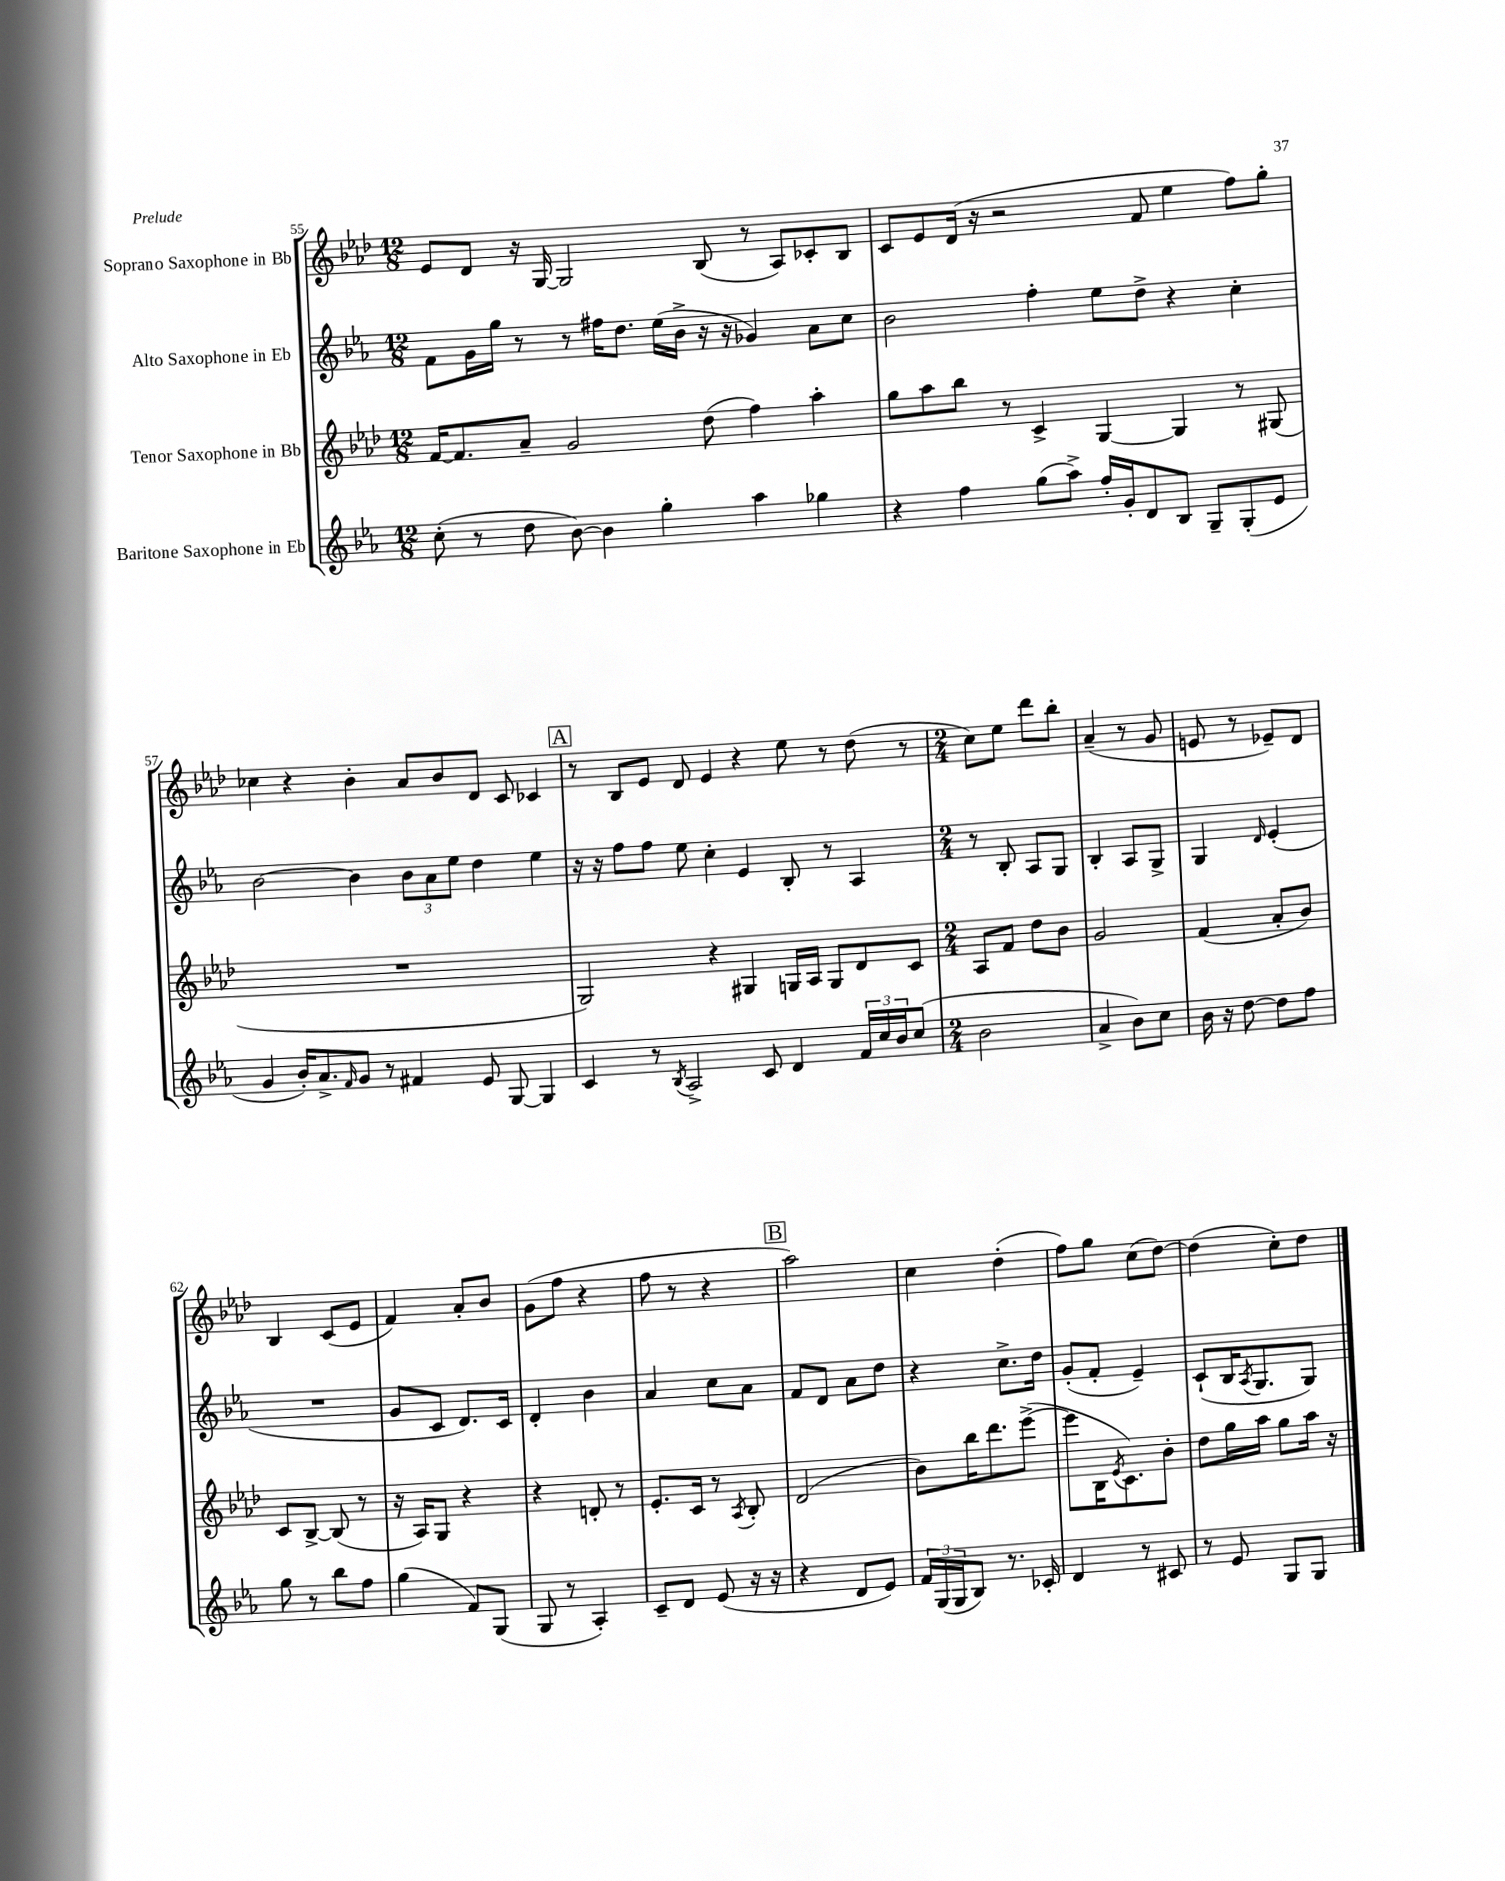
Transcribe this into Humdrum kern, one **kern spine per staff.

**kern	**kern	**kern	**kern
*staff4	*staff3	*staff2	*staff1
*clefG2	*clefG2	*clefG2	*clefG2
*k[b-e-a-]	*k[b-e-a-d-]	*k[b-e-a-]	*k[b-e-a-d-]
*M12/8	*M12/8	*M12/8	*M12/8
(8cc'	[16f	8f	8e-
.	8.f]	.	.
8r	.	16g	8d-
.	.	16gg	.
8dd	8a-~	8r	16r
.	.	.	[16G
[8b-)	2g	8r	2G]
4b-]	.	16ff#	.
.	.	8.dd	.
4gg'	.	(16ee-	.
.	.	16b-^	.
.	(8dd-	16r	(8B-
.	.	16r	.
4aa-	4ff)	4g-)	8r
.	.	.	8A-)
4gg-	4aa-'	8a-	8c-'
.	.	8cc	8B-
=	=	=	=
4r	8gg	2b-	8c
.	8aa-	.	8e-
4ff	8bb-	.	(16d-
.	.	.	16r
.	8r	.	2r
(8gg	4c^	4ff'	.
8aa-^)	.	.	.
16ff'	[4G	8ee-	.
16g'	.	.	.
8d	.	8dd^	8f
8B-	4G]	4r	4ee-
8G~	.	.	.
(8G'	8r	4cc'	8ff)
8e-	(8G#	.	8gg'
=	=	=	=
4g	1.r	[2b-	4cc-
16b-')	.	.	4r
8.a-^	.	.	.
16qqf	.	.	.
8g	.	4b-]	4b-'
8r	.	.	.
4f#	.	12b-	8a-
.	.	12a-	.
.	.	.	8b-
.	.	12ee-	.
8e-	.	4dd	8d-
[8G	.	.	8c
4G]	.	4ee-	4c-
=	=	=	=
4c	2G)	16r	8r
.	.	16r	.
.	.	8ff	8B-
8r	.	8ff	8e-
8qB-	.	.	.
2A-^	.	8ee-	8d-
.	4r	4cc'	4e-
.	4G#	4e-	4r
8c	.	.	.
4d	16G	8B-'	8ee-
.	16A-	.	.
.	8G	8r	8r
24f	8d-	4A-	(8dd-
24cc	.	.	.
24b-	.	.	.
(8cc	8c	.	8r
=	=	=	=
*M2/4	*M2/4	*M2/4	*M2/4
2b-	8A-	8r	8cc)
.	8f	8B-'	8ee-
.	8dd-	8A-	8ddd-
.	8b-	8G	8bb-'
=	=	=	=
4a-^	2g	4B-'	(4a-~
8b-)	.	8A-	8r
8cc	.	8G^	8g
=	=	=	=
16b-	(4f	4G	8e
16r	.	.	.
[8dd	.	.	8r
.	.	16qqd	.
8dd]	8a-'	(4e-'	8e-~)
8ff	8b-)	.	8d-
=	=	=	=
8gg	8c	2r	4B-
8r	[8B-^	.	.
8bb-	(8B-]	.	(8c
8ff	8r	.	8e-
=	=	=	=
(4gg	16r	8g	4f)
.	16A-)	.	.
.	8G	8c	.
8f)	4r	8.d)	8a-'
(8G	.	.	8b-
.	.	16c	.
=	=	=	=
8G	4r	4d'	(8g
8r	.	.	8ff
4A-')	8d'	4b-	4r
.	8r	.	.
=	=	=	=
8c~	8.e-'	4a-	8ff
8d	.	.	8r
.	16c	.	.
(8e-	8r	8cc	4r
.	8qA-	.	.
16r	8B-'	8a-	.
16r	.	.	.
=	=	=	=
4r	(2d-	8f	2aa-)
.	.	8d	.
8d	.	8a-	.
8e-)	.	8dd	.
=	=	=	=
24f	8b-)	4r	4cc
(24G	.	.	.
24G	.	.	.
8B-)	16bb-	.	.
.	8.ddd-	.	.
8.r	.	8.cc^	(4dd-'
.	([8eee-^	.	.
16c-'	.	16dd	.
=	=	=	=
4d	8eee-]	(8g'	8ff)
.	16B-	8f'	8gg
.	8qe-	.	.
.	8.c)	.	.
8r	.	4e-~)	(8cc
8c#	8b-'	.	[8dd-)
=	=	=	=
8r	8dd-	(8c`	(4dd-]
8e-	16gg	16B-	.
.	.	8qA-	.
.	16aa-	8.G	.
8G	8gg	.	8cc')
8G	16aa-	8G)	8dd-
.	16r	.	.
==	==	==	==
*-	*-	*-	*-
